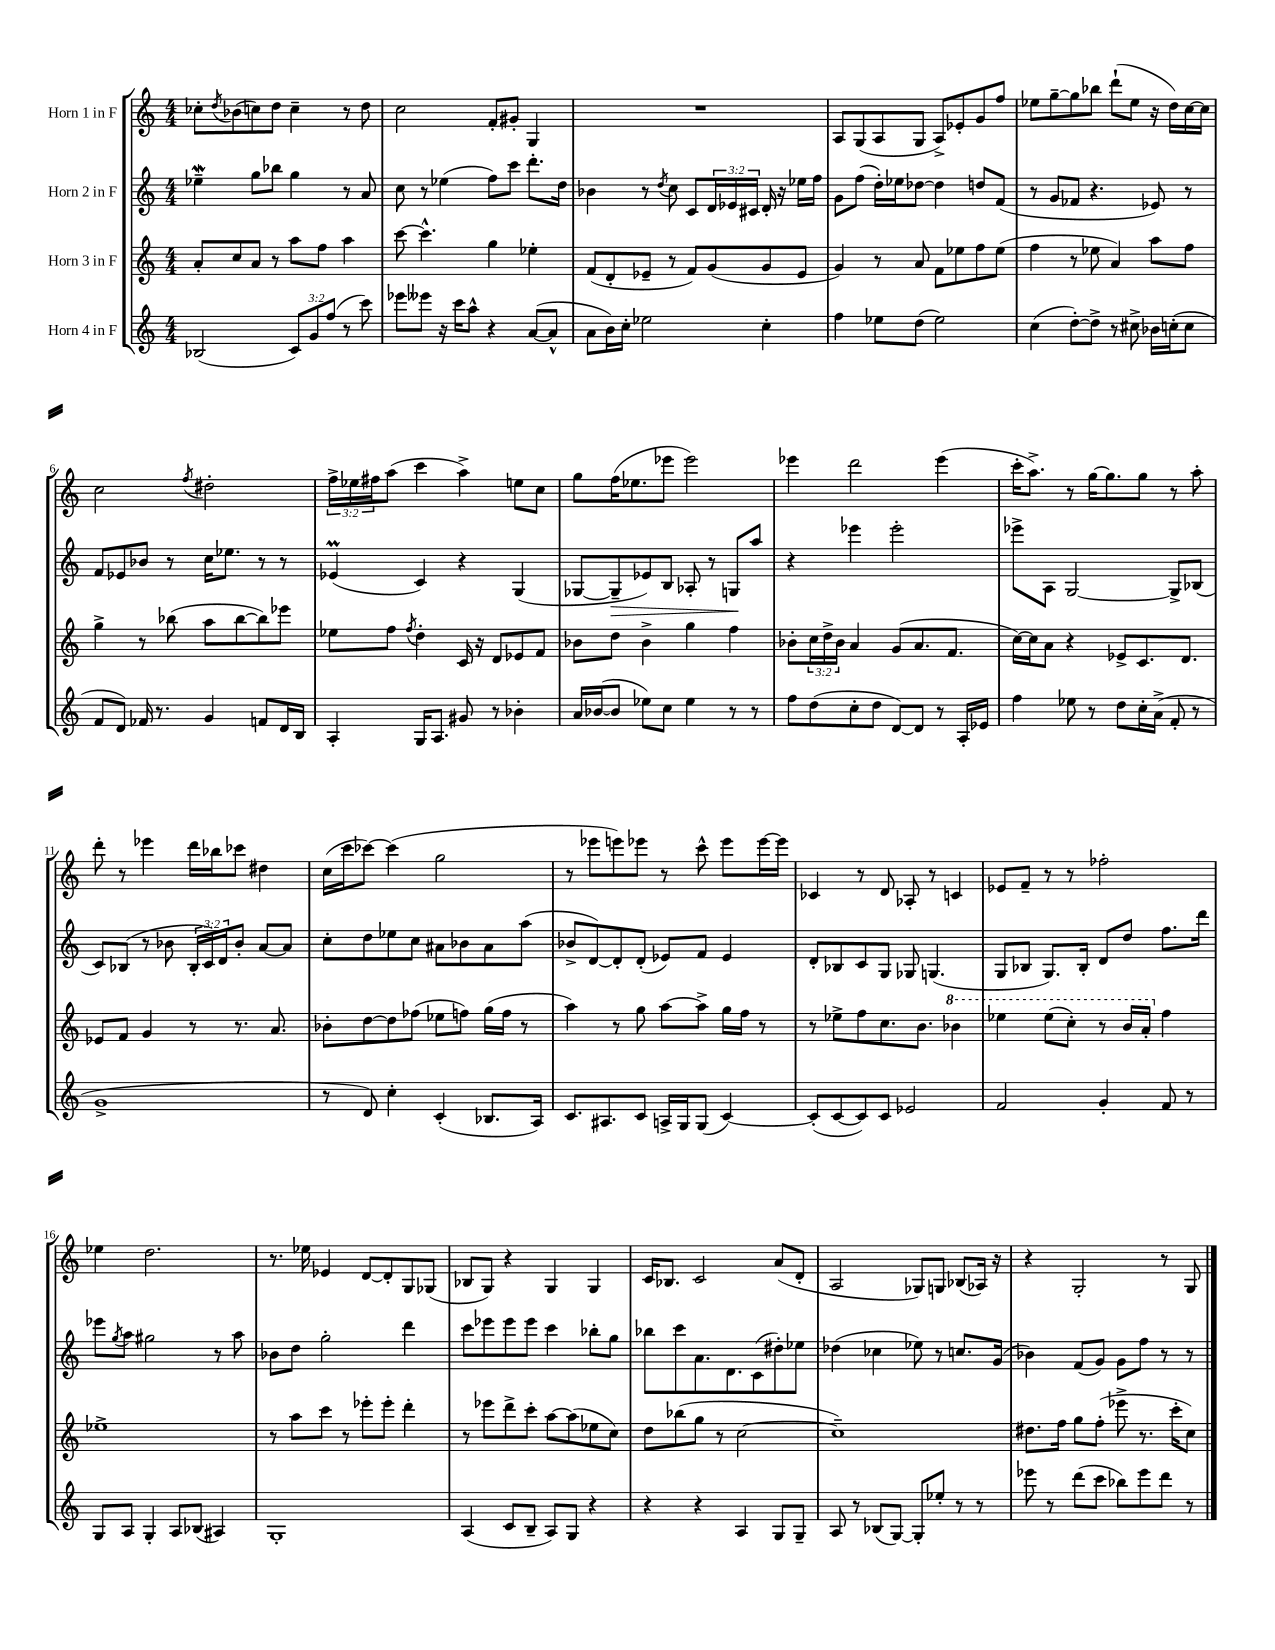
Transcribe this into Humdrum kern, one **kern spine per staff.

**kern	**kern	**kern	**dynam	**kern
*part4	*part3	*part2	*part2	*part1
*staff4	*staff3	*staff2	*staff2	*staff1
*I"Horn 4 in F	*I"Horn 3 in F	*I"Horn 2 in F	*	*I"Horn 1 in F
*clefG2	*clefG2	*clefG2	*	*clefG2
*k[]	*k[]	*k[]	*	*k[]
*M4/4	*M4/4	*M4/4	*	*M4/4
=1	=1	=1	=1	=1
(2B-X/	8a'/L	4ee-Xw~\	.	8cc-X'\L
.	.	.	.	8qdd/
.	8cc/	.	.	(8b-X\
.	8a/J	8gg\L	.	8ccn\)
.	8r	8bb-X\J	.	8dd\J
12c/L)	8aa\L	4gg\	.	4cc~\
12g/	.	.	.	.
.	8ff\J	.	.	.
(12ff/J	.	.	.	.
8r	4aa\	8r	.	8r
8ccc\)	.	8a/	.	8dd\
=2	=2	=2	=2	=2
8eee-X\L	[8ccc\	8cc\	.	2cc\
8eee--X\J	4.ccc^^\]	8r	.	.
16r	.	(4ee-X\	.	.
16ccc\KL	.	.	.	.
8aa^^\J	.	.	.	.
4r	4gg\	8ff\L)	.	8f'/L
.	.	8ccc\J	.	8g#X'/J
([8a/L	4ee-X'\	8.ddd'\L	.	4G/
8a^^/J]	.	.	.	.
.	.	16dd\Jk	.	.
=3	=3	=3	=3	=3
8a\L	(8f/L	4b-X\	.	1r
16b\L)	8d'/	.	.	.
16cc'\JJ	.	.	.	.
2ee-X\	8e-X~/J	8r	.	.
.	.	8qdd/	.	.
.	8r	8cc\	.	.
.	8f/L)	8c/L	.	.
.	(8g/	24d/L	.	.
.	.	24e-X/	.	.
.	.	24c#X/JJ	.	.
4cc'\	8g/	16d'/	.	.
.	.	16r	.	.
.	8e-/J	16ee-X\LL	.	.
.	.	16ff\JJ	.	.
=4	=4	=4	=4	=4
4ff\	4g/)	8g\L	.	8A/L
.	.	(8ff\J	.	(8G/
8ee-X\L	8r	16dd'\LL)	.	8A/
.	.	16ee-X\J	.	.
(8dd\J	8a/	[8dd-X\J	.	8G/J
2ee-\)	8f\L	4dd-\]	.	8A^/L)
.	8ee-X\	.	.	8e-X'/
.	8ff\	8ddn/L	.	8g/
.	(8ee-\J	(8f/J	.	8ff/J
=5	=5	=5	=5	=5
(4cc\	4ff\	8r	.	8ee-X\L
.	.	8g/L	.	[8gg~\
[8dd'\L)	8r	8f-X/J	.	8gg\]
8dd^\J]	8ee-X\	4.r	.	8bb-X\J
8r	4a/)	.	.	(8ddd`\L
8cc#X^\	.	.	.	8ee-\J
16b-X\LL	8aa\L	8e-X/)	.	16r
(16ccn'\J	.	.	.	16dd\LL)
8cc\J	8ff\J	8r	.	[16cc\
.	.	.	.	16cc\JJ]
!!LO:LB:g=z
=6	=6	=6	=6	=6
8f/L	4gg^\	8f/L	.	2cc\
8d/J)	.	8e-X/	.	.
16f-X/	8r	8b-X/J	.	.
8.r	.	.	.	.
.	(8bb-X\	8r	.	.
.	.	.	.	8qff/
4g/	8aa\L	16cc\KL	.	2dd#X'\
.	.	8.ee-X\J	.	.
.	[8bb-\	.	.	.
8fn/L	8bb-\])	8r	.	.
16d/L	8eee-X\J	8r	.	.
16B/JJ	.	.	.	.
=7	=7	=7	=7	=7
4A'/	8ee-X\L	(4e-XM/	.	24ff^\LL
.	.	.	.	24ee-X\
.	.	.	.	24ff#X\J
.	8ff\J	.	.	(8aa\J
.	8qff/	.	.	.
16G/KL	4dd'\	4c/)	.	4ccc\
8.A/J	.	.	.	.
8g#X/	16c/	4r	.	4aa^\)
.	16r	.	.	.
8r	8d/L	.	.	.
4b-X'\	8e-X/	(4G/	.	8een\L
.	8f/J	.	.	8cc\J
=8	=8	=8	=8	=8
16a/LL	8b-X\L	[8G-X/L	.	8gg\L
([16b-X/J	.	.	.	.
!	!	!	!LO:HP:b	!
8b-/J]	8dd\J	8G-~/]	>	(16ff\K
.	.	.	.	8.ee-X\
8ee-X\L)	4b-^\	8e-X/)	.	.
8cc\J	.	8B/J	.	8eee-X\J
4ee-\	4gg\	8A-X'/	.	2eee-\)
.	.	8r	.	.
8r	4ff\	8Gn/L	.	.
8r	.	8aa/J	]	.
=9	=9	=9	=9	=9
8ff\L	8b-X'\L	4r	.	4eee-X\
(8dd\	24cc\L	.	.	.
.	24dd^\	.	.	.
.	24b-\JJ	.	.	.
8cc'\	4a/	4eee-X\	.	2ddd\
8dd\J	.	.	.	.
[8d/L)	(8g/L	2eee-'\	.	.
8d/J]	8.a/	.	.	.
8r	.	.	.	(4eee-\
.	8.f/J	.	.	.
16A'/LL	.	.	.	.
16e-X/JJ	.	.	.	.
=10	=10	=10	=10	=10
4ff\	[16cc\LL)	8eee-X^\L	.	16ccc'\KL
.	16cc\J]	.	.	8.aa^\J)
.	8a\J	8A\J	.	.
8ee-X\	4r	[2G/	.	8r
8r	.	.	.	[16gg\KL
.	.	.	.	8.gg\]
8dd\L	8e-X^/L	.	.	.
16cc'\L	8.c/	.	.	8gg\J
(16a^\JJ	.	.	.	.
8f'/	.	8G^/L]	.	8r
.	8.d/J	.	.	.
8r	.	(8B-X/J	.	8aa'\
!!LO:LB:g=z
=11	=11	=11	=11	=11
1g^	8e-X/L	8c/L)	.	8ddd'\
.	8f/J	(8B-X/J	.	8r
.	4g/	8r	.	4eee-X\
.	.	8b-X\	.	.
.	8r	24B-'/LL	.	16ddd\LL
.	.	24c/)	.	.
.	.	.	.	16bb-X\J
.	.	24d/J	.	.
.	8.r	8b-'/J	.	8ccc-X\J
.	.	[8a/L	.	4dd#X\
.	8.a/	.	.	.
.	.	8a/J]	.	.
=12	=12	=12	=12	=12
8r	8b-X'\L	8cc'\L	.	(16cc\LL
.	.	.	.	16ccc\J
8d/)	[8dd\	8dd\	.	[8ccc-X\J)
4cc'\	8dd\]	8ee-X\	.	(4ccc-\]
.	(8ff-X\J	8cc\J	.	.
(4c'/	8ee-X\L	8a#X\L	.	2gg\
.	8ffn\J)	8b-X\	.	.
8.B-X/L	(16gg\LL	8a#\	.	.
.	16ff\JJ	.	.	.
.	8r	(8aa\J	.	.
16A/Jk)	.	.	.	.
=13	=13	=13	=13	=13
8.c/L	4aa\)	8b-X^/L	.	8r
.	.	[8d/)	.	8eee-X\L
8.A#X/	.	.	.	.
.	8r	8d'/]	.	8eeen\)
8c/J	8gg\	(8d'/J	.	8eee-X\J
16An^/LL	[8aa\L	8e-X/L)	.	8r
16G/J	.	.	.	.
(8G/J	8aa^\J]	8f/J	.	8ccc^^\
[4c/)	16gg\LL	4e-/	.	8eee-\L
.	16ff\JJ	.	.	.
.	8r	.	.	[16eee-\L
.	.	.	.	16eee-\JJ]
=14	=14	=14	=14	=14
(8c'/L]	8r	8d'/L	.	4c-X/
[8c/	8ee-X^\L	8B-X/	.	.
8c/])	8ff\	8c/	.	8r
8c/J	8.cc\	8G/J	.	8d/
2e-X/	.	8G-X/	.	8A-X'/
.	8.b\J	.	.	.
.	.	(4.Gn/	.	8r
*	*8va	*	*	*
.	4bb-X\	.	.	4cn/
=15	=15	=15	=15	=15
2f/	4eee-X\	8G/L	.	8e-X/L
.	.	8B-X/J	.	8f~/J
.	(8eee-\L	8.G/L)	.	8r
.	8ccc'\J)	.	.	8r
.	.	16B-'/Jk	.	.
4g'/	8r	8d/L	.	2ff-X'\
.	16bb/LL	8dd/J	.	.
.	16aa'/JJ	.	.	.
*	*X8va	*	*	*
8f/	4ff\	8.ff\L	.	.
8r	.	.	.	.
.	.	16ddd\Jk	.	.
!!LO:LB:g=z
=16	=16	=16	=16	=16
8G/L	1ee-X^	8eee-X\L	.	4ee-X\
.	.	8qgg/	.	.
8A/J	.	8aa\J	.	.
4G'/	.	2gg#X\	.	2.dd\
8A/L	.	.	.	.
(8B-X/J	.	.	.	.
4A#X/)	.	8r	.	.
.	.	8aa\	.	.
=17	=17	=17	=17	=17
1G'	8r	8b-X\L	.	8.r
.	8aa\L	8dd\J	.	.
.	.	.	.	16ee-X\
.	8ccc\J	2gg'\	.	4e-X/
.	8r	.	.	.
.	8eee-X'\L	.	.	[8d/L
.	8eee-'\J	.	.	8d'/]
.	4ddd'\	4ddd\	.	8G/
.	.	.	.	(8G-X/J
=18	=18	=18	=18	=18
(4A/	8r	8ccc\L	.	8B-X/L
.	8eee-X\L	8eee-X\	.	8G/J)
8c/L	8ddd^\	8eee-\	.	4r
8B~/J	8ccc'\J	8eee-\J	.	.
8A/L)	[8aa\L	4ccc\	.	4G/
8G/J	(8aa\]	.	.	.
4r	8ee-X\	8bb-X'\L	.	4G/
.	8cc\J)	8gg\J	.	.
=19	=19	=19	=19	=19
4r	8dd\L	8bb-X\L	.	16c/KL
.	.	.	.	8.B-X/J
.	(8bb-X\	8ccc\	.	.
4r	8gg\J	8.a\	.	2c/
.	8r	.	.	.
.	.	8.d\	.	.
4A/	[2cc\	.	.	.
.	.	(8c\	.	.
8G/L	.	8dd#X'\)	.	(8a/L
8G~/J	.	8ee-X\J	.	8d'/J
=20	=20	=20	=20	=20
8A/	1cc~])	(4dd-X\	.	2A/
8r	.	.	.	.
(8B-X/L	.	4cc-X\	.	.
[8G/J)	.	.	.	.
8G'/L]	.	8ee-X\)	.	8G-X/L)
8ee-X'/J	.	8r	.	8Gn/J
8r	.	8.ccn/L	.	(8B-X/L
8r	.	.	.	16A-X/Jk)
.	.	(16g/Jk	.	16r
=21	=21	=21	=21	=21
8eee-X\	8.dd#X\L	4b-X\)	.	4r
8r	.	.	.	.
.	16ff\Jk	.	.	.
(8ddd\L	8gg\L	(8f/L	.	2G'/
8ccc\J	(8ff'\J	8g/J)	.	.
8bb-X\L)	8eee-X^\	8g\L	.	.
8eee-\	8.r	8ff\J	.	.
8ddd\J	.	8r	.	8r
.	16ccc'\KL	.	.	.
8r	8cc\J)	8r	.	8G/
==	==	==	==	==
*-	*-	*-	*-	*-
